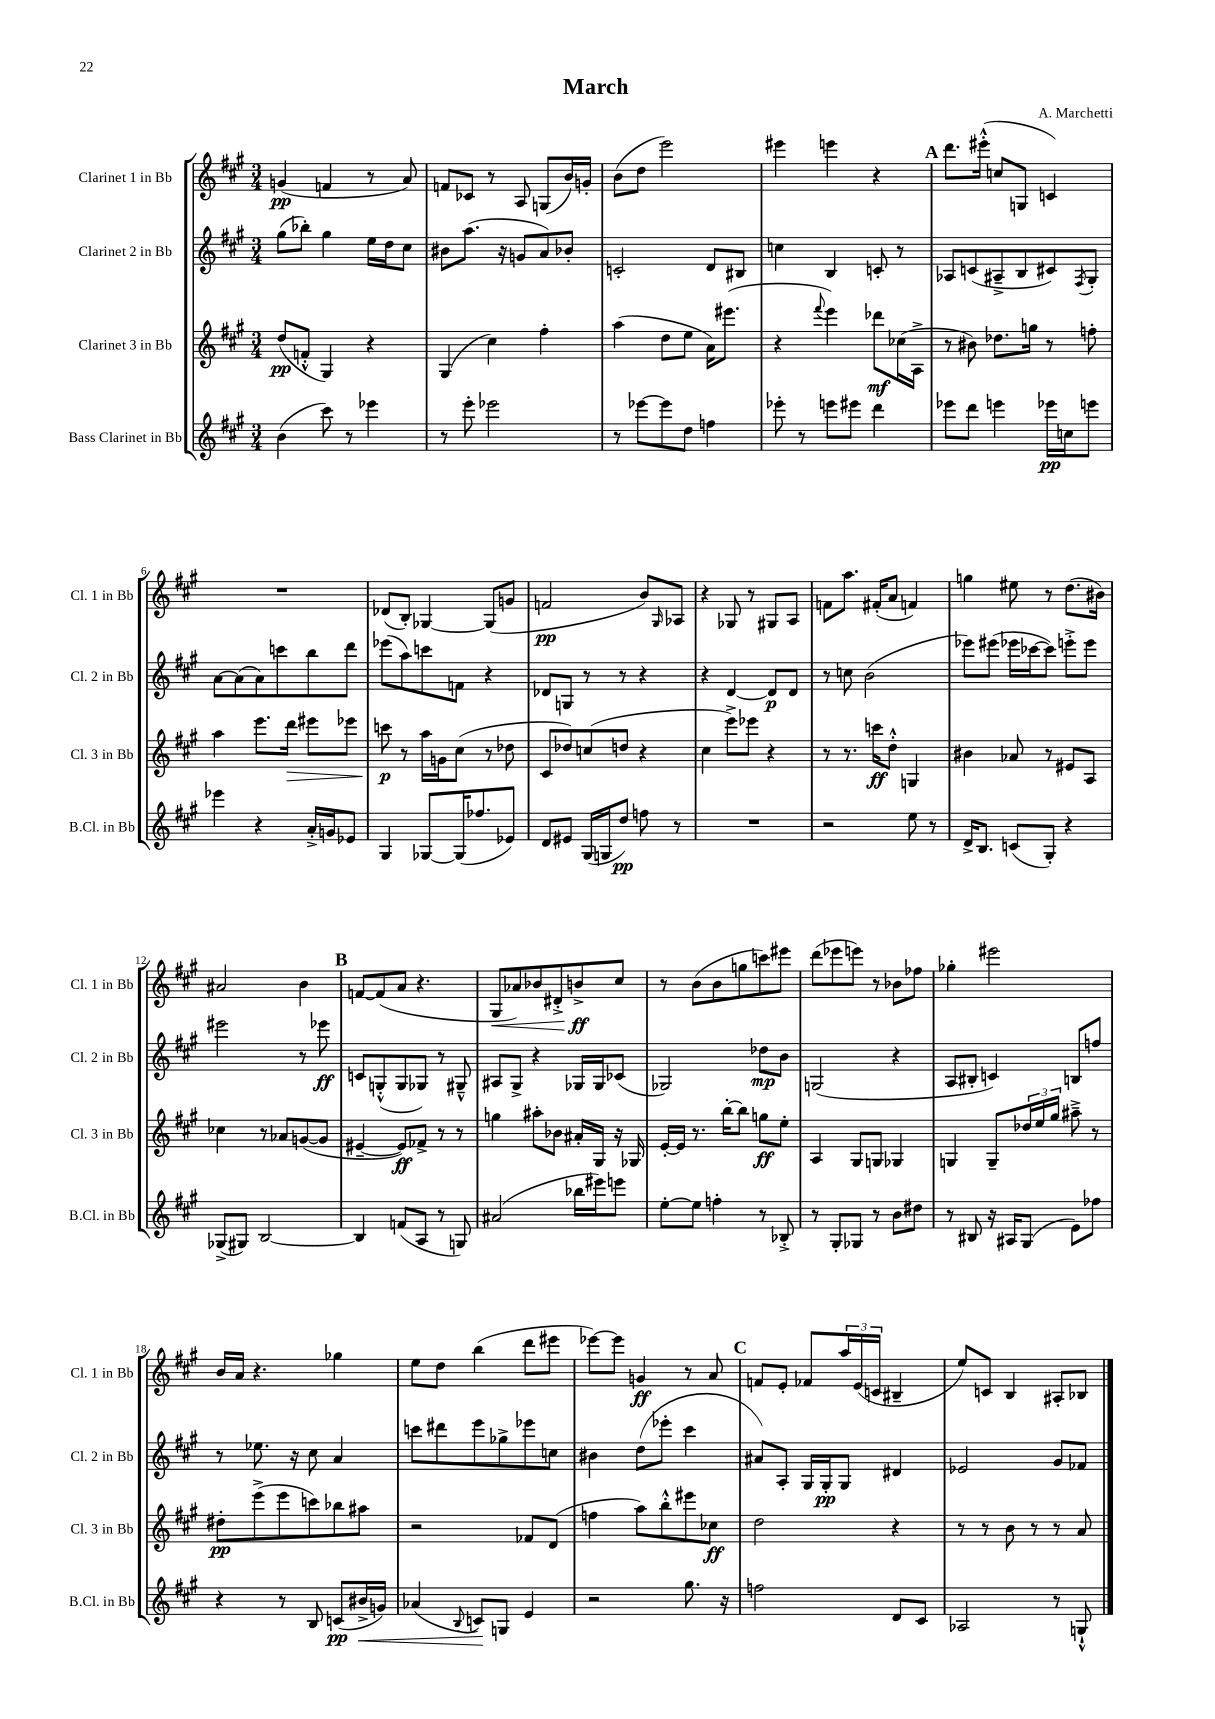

**kern	**kern	**kern	**kern
*staff4	*staff3	*staff2	*staff1
*clefG2	*clefG2	*clefG2	*clefG2
*k[f#c#g#]	*k[f#c#g#]	*k[f#c#g#]	*k[f#c#g#]
*M3/4	*M3/4	*M3/4	*M3/4
(4b	(8dd	(8gg#	(4g
.	8f'^^	8bb-')	.
8ccc#)	4G#)	4gg#	4f
8r	.	.	.
4eee-	4r	16ee	8r
.	.	16dd	.
.	.	8cc#	8a)
=	=	=	=
8r	(4G#	8b#	8f
8eee'	.	(8.aa	8c-
2eee-	4cc#)	.	8r
.	.	16r	.
.	.	8g	8A
.	4ff#'	8a)	(8G
.	.	8b-'	16b)
.	.	.	16g'
=	=	=	=
8r	(4aa	2c'	(8b
[8eee-	.	.	8dd
8eee-]	8dd	.	2eee)
8dd	8ee	.	.
4ff	16a)	8d	.
.	(8.eee#	.	.
.	.	8B#	.
=	=	=	=
8eee-'	4r	4cc	4eee#
8r	.	.	.
.	8qqfff#	.	.
8eee	4eee)	4B	4eee
8eee#	.	.	.
4ddd	8ddd-	8c'	4r
.	(16cc-	8r	.
.	16A^	.	.
=	=	=	=
8eee-	8r	8A-	8.ddd
8ddd	8b#)	(8c	.
.	.	.	(16eee#'^^
4eee	8.dd-	8A#~^	8cc
.	.	8B	8G
.	16gg	.	.
16eee-	8r	8c#)	4c)
16cc	.	.	.
.	.	8qF#	.
8eee	8ff'	8G#'	.
=	=	=	=
4eee-	4aa	[8a	2.r
.	.	(8a]	.
4r	8.eee	8a)	.
.	.	8ccc	.
.	16ddd	.	.
16a'^	8eee#	8bb	.
16g	.	.	.
8e-	8eee-	8ddd	.
=	=	=	=
4G#	8ccc	(8eee-	(8d-
.	8r	8aa)	8B')
[8G-	16aa	8ccc	[4G-
.	16g	.	.
(16G-]	(8cc#	8f	.
8.ff-	.	.	.
.	8r	4r	(8G-]
8e-)	8dd-	.	8g
=	=	=	=
8d	8c#	8d-	2f
8e#	8dd-)	8G	.
(16G#	(8cc	8r	.
16G	.	.	.
8dd)	8dd	8r	.
8ff	4r	4r	8b)
.	.	.	16qqG#
8r	.	.	8A-
=	=	=	=
2.r	4cc#	4r	4r
.	8eee^)	[4d	8G-
.	8eee-	.	8r
.	4r	8d]	8G#
.	.	8d	8A
=	=	=	=
2r	8r	8r	8f
.	8.r	8cc	8.aa
.	.	(2b	.
.	16ccc	.	(16f#'
.	8dd'^^	.	8a
8ee	4G	.	4f)
8r	.	.	.
=	=	=	=
16d^	4b#	8eee-)	4gg
8.B	.	.	.
.	.	(8eee#	.
(8c	8a-	16eee-	8ee#
.	.	[16ccc-	.
8G#')	8r	8ccc-])	8r
4r	8e#	8eee'^	(8.dd
.	8A	8eee	.
.	.	.	16b#)
=	=	=	=
(8G-^	4cc-	2eee#	2a#
8G#)	.	.	.
[2B	8r	.	.
.	8a-	.	.
.	([8g	8r	4b
.	8g]	8eee-	.
=	=	=	=
4B]	[4e#~	8c	[8f
.	.	(8G'^^	(8f]
(8f	8e#])	8G	8a
8A	8f-^	8G-)	4.r
8r	8r	8r	.
8G)	8r	8G#~^^	.
=	=	=	=
(2a#	4gg	8A#	8G#
.	.	8G#^	8a-)
.	8aa#'	4r	8b-
.	8b-	.	8d#'^
16bb-	16a#'	16G-	8b^
16eee#)	16G#	16G-	.
8eee	16r	(8c-	8cc#
.	16G-	.	.
=	=	=	=
[8ee'	[16e'	2G-)	8r
.	16e]	.	.
8ee]	8.r	.	(8b
4ff'	.	.	8b
.	[16bb'	.	.
.	8bb]	.	8gg
8r	8gg	8dd-	8ccc)
8B-'^	8ee'	8b	8eee#
=	=	=	=
8r	4A	(2G	(8ddd
8G#'	.	.	8eee-
8G-	8G#	.	8eee)
8r	8G	.	8r
8b	4G-	4r	8b-
8dd#	.	.	8ff-
=	=	=	=
8r	4G	8A	4gg-'
8B#	.	8B#'	.
16r	8G~	4c)	2eee#
16A#	.	.	.
(8G#	24dd-	.	.
.	24ee	.	.
.	24gg#	.	.
8e)	8aa#~^	8B	.
8ff-	8r	8ff	.
=	=	=	=
4r	8dd#'	8r	16b
.	.	.	16a
.	(8eee^	8.ee-	4.r
8r	8eee	.	.
.	.	16r	.
8B	8ccc)	8cc#	.
(8c	8bb-	4a	4gg-
16b#^	8aa#	.	.
16g)	.	.	.
=	=	=	=
(4a-	2r	8ccc	8ee
.	.	8ddd#	8dd
8qqB	.	.	.
8c)	.	8eee	(4bb
8G	.	8gg-^	.
4e	8f-	8eee-	8ddd
.	(8d	8cc	8eee#
=	=	=	=
2r	4ff	4b#	[8eee-)
.	.	.	8eee-]
.	8aa)	(8dd	4g
.	8bb'^^	8eee-'	.
8.gg#	8eee#	4ccc#	8r
.	8cc-	.	8a
16r	.	.	.
=	=	=	=
2ff	2dd	8a#)	8f
.	.	8A'	8e'
.	.	16G#	8f-
.	.	16G#'	.
.	.	8G#	24aa
.	.	.	(24e
.	.	.	24c
8d	4r	4d#	4B#~
8c#	.	.	.
=	=	=	=
2A-	8r	2e-	8ee)
.	8r	.	8c
.	8b	.	4B
.	8r	.	.
8r	8r	8g#	8A#'
8G`^^	8a	8f-	8B-
==	==	==	==
*-	*-	*-	*-
